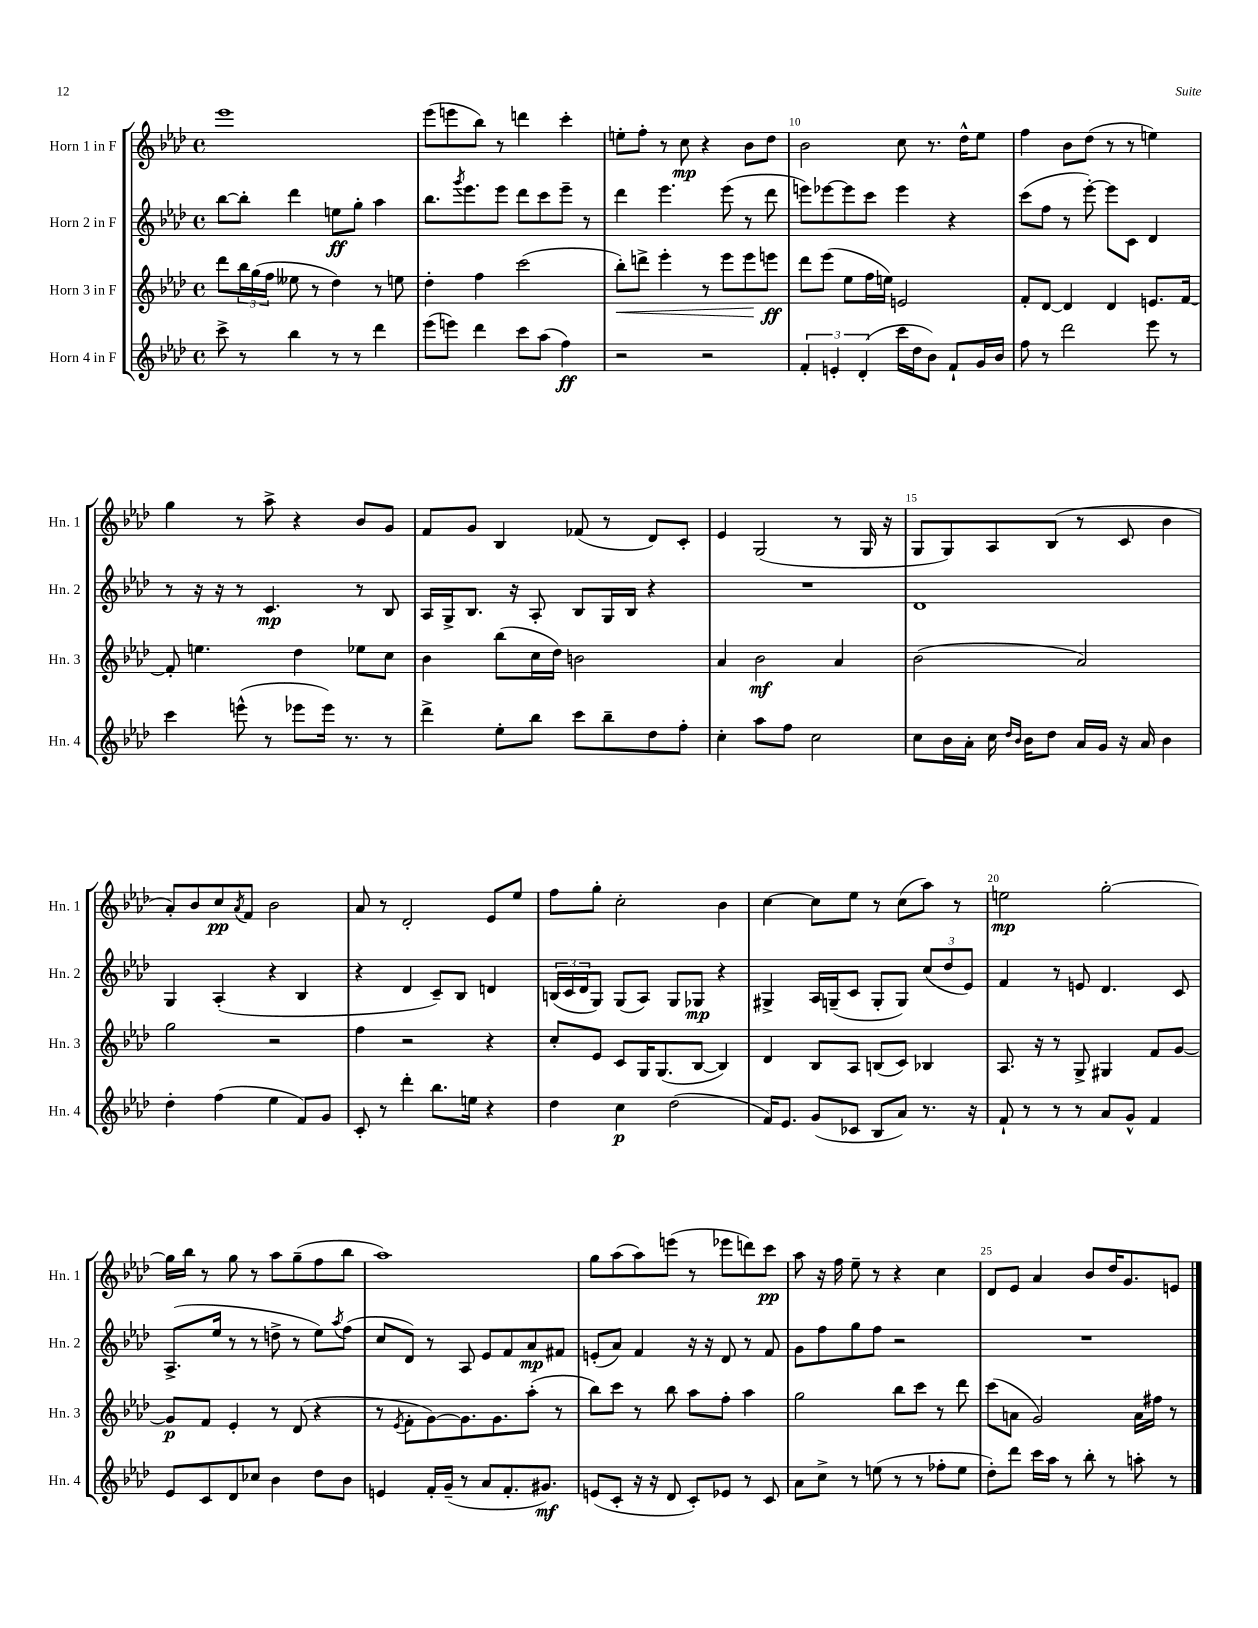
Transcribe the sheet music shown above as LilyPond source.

<<
\new StaffGroup <<
\new Staff = "s0" \with { instrumentName = "Horn 1 in F" shortInstrumentName = "Hn. 1" } {
    \clef treble \key aes \major \defaultTimeSignature \time 4/4
    ees'''1 |
    ees'''8( e'''8 bes''8) r8 d'''4 c'''4-. |
    e''8-. f''8-. r8 c''8\mp r4 bes'8 des''8 |
    bes'2 c''8 r8. des''16-^ ees''8 |
    f''4 bes'8 des''8( r8 r8 e''4) |
    g''4 r8 aes''8-> r4 bes'8 g'8 |
    f'8 g'8 bes4 fes'8( r8 des'8) c'8-. |
    ees'4 g2( r8 g16 r16 |
    g8 g8) aes8 bes8( r8 c'8 bes'4 |
    aes'8-.) bes'8 c''8\pp \acciaccatura { aes'8 } f'8 bes'2 |
    aes'8 r8 des'2-. ees'8 ees''8 |
    f''8 g''8-. c''2-. bes'4 |
    c''4~ c''8 ees''8 r8 c''8( aes''8) r8 |
    e''2\mp g''2~-. |
    g''16 bes''16 r8 g''8 r8 aes''8 g''8--( f''8 bes''8 |
    aes''1) |
    g''8 aes''8( aes''8) e'''8( r8 ees'''8 d'''8) c'''8\pp |
    aes''8 r16 f''16 ees''8-- r8 r4 c''4 |
    des'8 ees'8 aes'4 bes'8 des''16 g'8. e'8 \bar "|." |
}
\new Staff = "s1" \with { instrumentName = "Horn 2 in F" shortInstrumentName = "Hn. 2" } {
    \clef treble \key aes \major \defaultTimeSignature \time 4/4
    bes''8~ bes''8-. des'''4 e''8\ff g''8-. aes''4 |
    bes''8. \acciaccatura { g'''8 } ees'''8. ees'''8 des'''8 c'''8 ees'''8-- r8 |
    des'''4 ees'''4. ees'''8( r8 des'''8 |
    e'''8) ees'''8~ ees'''8 c'''8 ees'''4 r4 |
    c'''8( f''8 r8 ees'''8~-.) ees'''8 c'8 des'4 |
    r8 r16 r16 r8 c'4.\mp r8 bes8 |
    aes16 g16-> bes8. r16 aes8-. bes8 g16 bes16 r4 |
    R1 |
    des'1 |
    g4 aes4-.( r4 bes4 |
    r4 des'4 c'8--) bes8 d'4 |
    \tuplet 3/2 { b16( c'16 des'16 } g8) g8( aes8) g8 ges8\mp r4 |
    gis4-> aes16 g16--( c'8 g8-. g8) \tuplet 3/2 { c''8( des''8 ees'8) } |
    f'4 r8 e'8 des'4. c'8 |
    aes8.->( ees''16 r8 r8 d''8-> r8 ees''8) \acciaccatura { aes''8 } f''8( |
    c''8 des'8) r8 aes8 ees'8 f'8 aes'8\mp fis'8 |
    e'8-.( aes'8) f'4 r16 r16 des'8 r8 f'8 |
    g'8 f''8 g''8 f''8 r2 |
    R1 \bar "|." |
}
\new Staff = "s2" \with { instrumentName = "Horn 3 in F" shortInstrumentName = "Hn. 3" } {
    \clef treble \key aes \major \defaultTimeSignature \time 4/4
    des'''8 \tuplet 3/2 { bes''16 g''16( f''16 } eeses''8 r8 des''4) r8 e''8 |
    des''4-. f''4 c'''2( |
    bes''8-.\<) d'''8-> ees'''4-. r8 ees'''8 ees'''8\! e'''8\ff |
    des'''8 ees'''8( ees''8 f''16 e''16) e'2 |
    f'8-. des'8~ des'4 des'4 e'8. f'16~ |
    f'8-. e''4. des''4 ees''8 c''8 |
    bes'4 bes''8( c''16 des''16) b'2 |
    aes'4 bes'2\mf aes'4 |
    bes'2( aes'2) |
    g''2 r2 |
    f''4 r2 r4 |
    c''8-. ees'8 c'8 g16 g8.( bes8~ bes4) |
    des'4 bes8 aes8 b8( c'8) bes4 |
    aes8. r16 r8 g8-> gis4 f'8 g'8~ |
    g'8\p f'8 ees'4-. r8 des'8( r4 |
    r8 \acciaccatura { ees'8 } f'8-. g'8~) g'8. g'8. aes''8-.( r8 |
    bes''8) c'''8 r8 bes''8 aes''8 f''8-. aes''4 |
    g''2 bes''8 c'''8 r8 des'''8 |
    c'''8( a'8 g'2) a'16 fis''16 r8 \bar "|." |
}
\new Staff = "s3" \with { instrumentName = "Horn 4 in F" shortInstrumentName = "Hn. 4" } {
    \clef treble \key aes \major \defaultTimeSignature \time 4/4
    c'''8-> r8 bes''4 r8 r8 des'''4 |
    ees'''8( e'''8) des'''4 c'''8 aes''8( f''4\ff) |
    r2 r2 |
    \tuplet 3/2 { f'4-. e'4-. des'4-.( } c'''16 des''16 bes'8) f'8-! g'16 bes'16 |
    f''8 r8 des'''2 ees'''8 r8 |
    c'''4 e'''8-^( r8 ees'''8 ees'''16) r8. r8 |
    des'''4-> ees''8-. bes''8 c'''8 bes''8-- des''8 f''8-. |
    c''4-. aes''8 f''8 c''2 |
    c''8 bes'16 aes'16-. c''16 \grace { des''16 bes'16 } bes'16 des''8 aes'16 g'16 r16 aes'16 bes'4 |
    des''4-. f''4( ees''4 f'8) g'8 |
    c'8-. r8 des'''4-. bes''8. e''16 r4 |
    des''4 c''4\p des''2( |
    f'16) ees'8. g'8( ces'8 bes8 aes'8) r8. r16 |
    f'8-! r8 r8 r8 aes'8 g'8-^ f'4 |
    ees'8 c'8 des'8 ces''8 bes'4 des''8 bes'8 |
    e'4 f'16-. g'16--( r8 aes'8 f'8.-. gis'8.\mf) |
    e'8( c'8-. r16 r16 des'8 c'8-.) ees'8 r8 c'8 |
    aes'8 c''8-> r8 e''8( r8 r8 fes''8-. e''8 |
    des''8-.) des'''8 c'''16 aes''16 r8 bes''8-. r8 a''8-. r8 \bar "|." |
}
>>
>>
\layout { \context { \Score currentBarNumber = #7 \override BarNumber.break-visibility = ##(#f #t #t) barNumberVisibility = #(every-nth-bar-number-visible 5) } }
